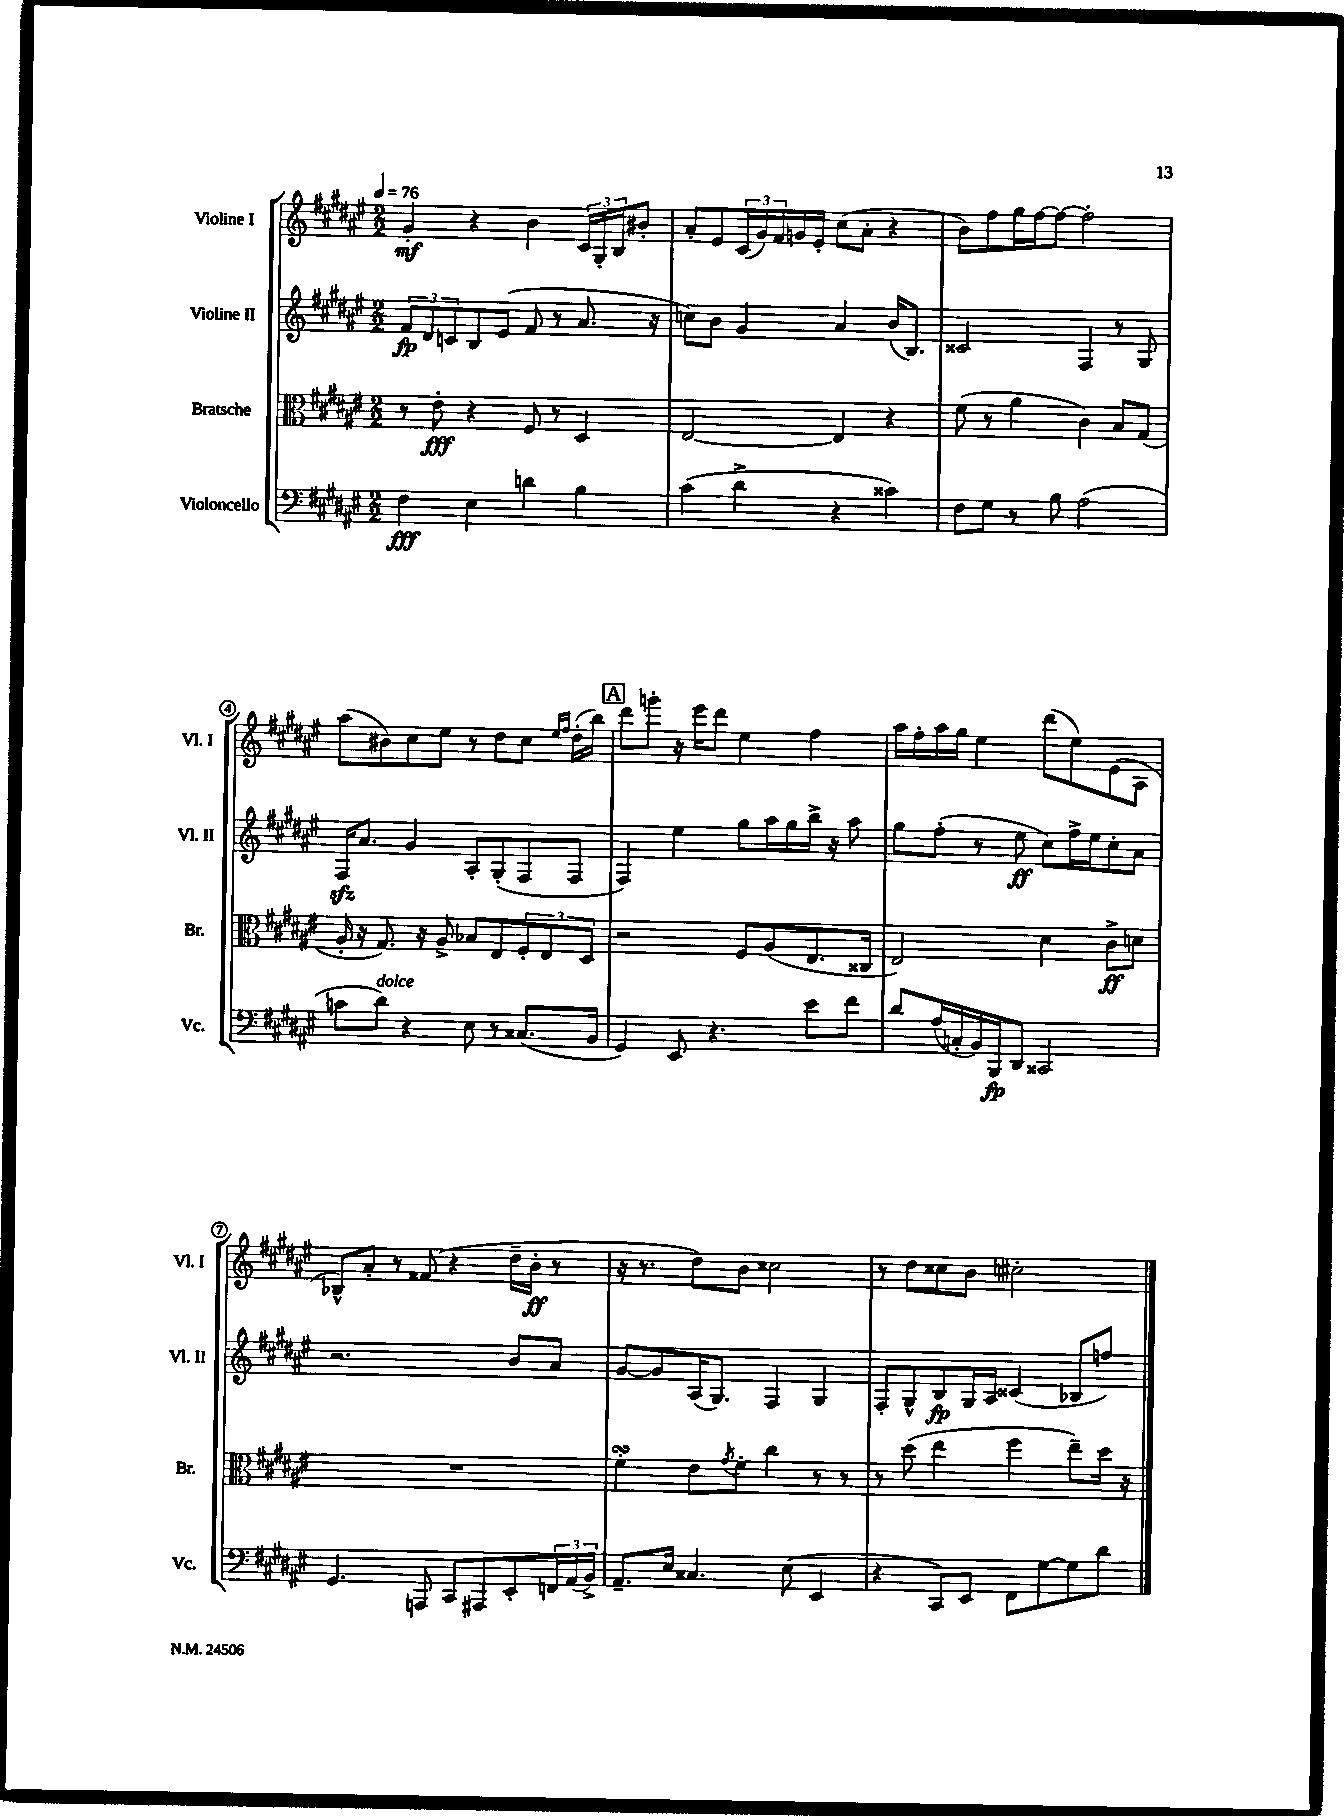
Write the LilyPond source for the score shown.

<<
\new StaffGroup <<
\new Staff = "s0" \with { instrumentName = "Violine I" shortInstrumentName = "Vl. I" } {
    \clef treble \key fis \major \numericTimeSignature \time 2/2 \tempo 4 = 76
    gis'4-.\mf r4 b'4 \tuplet 3/2 { cis'16 gis16-. b16 } bis'8-. |
    ais'8-. eis'8 \tuplet 3/2 { cis'16( gis'16) fis'16 } g'16 eis'16-. cis''8( ais'8-. r4 |
    b'8) fis''8 gis''16 fis''16~ fis''8~ fis''2-. |
    ais''8( bis'8) cis''8 eis''8 r8 dis''8 cis''8 \grace { eis''16 fis''16 } dis''16-.( b''16) |
    \mark \markup { \box "A" } dis'''8 g'''8-. r16 eis'''16 dis'''8 eis''4 fis''4 |
    ais''16 fis''16-. ais''16 gis''16 eis''4 dis'''8( eis''8) eis'8( ais8 |
    bes8-^) ais'8-. r8 fisis'8( r4 dis''16-- b'16-.\ff r8 |
    r16 r8. dis''8) b'8 cisis''2 |
    r8 dis''8 cisis''8 b'8 cis''2-. \bar "|." |
}
\new Staff = "s1" \with { instrumentName = "Violine II" shortInstrumentName = "Vl. II" } {
    \clef treble \key fis \major \numericTimeSignature \time 2/2
    \tuplet 3/2 { fis'8\fp dis'8 c'8 } b8 eis'8( fis'8 r8 ais'8. r16 |
    c''8) b'8 gis'4 ais'4 b'16( b8.) |
    cisis'2 fis4 r8 gis8 |
    fis16\sfz ais'8. gis'4 ais8-. gis8-.( fis8 fis8 |
    \mark \markup { \box "A" } fis4) eis''4 gis''8 ais''16 gis''16 b''16-> r16 ais''8 |
    gis''8 fis''8-.( r8 eis''8\ff cis''8) fis''16-> eis''16 cis''8-. ais'8 |
    r2. b'8 ais'8 |
    gis'8~ gis'8 ais16( gis8.) fis4 gis4 |
    fis8-. gis8-^ b8\fp gis16 ais16 cisis'4( bes8 f''8) \bar "|." |
}
\new Staff = "s2" \with { instrumentName = "Bratsche" shortInstrumentName = "Br." } {
    \clef alto \key fis \major \numericTimeSignature \time 2/2
    r8 eis'8-.\fff r4 fis8 r8 dis4 |
    eis2~ eis4 r4 |
    fis'8( r8 ais'4 cis'4) b8 gis8( |
    ais16-. r16 gis8.) r16 ais8-> bes8 eis8 \tuplet 3/2 { fis8-. eis8 dis8 } |
    \mark \markup { \box "A" } r2 fis8 ais8( eis8. cisis16 |
    eis2) dis'4 cis'8->\ff d'8 |
    R1 |
    fis'4-.\turn eis'8 \acciaccatura { gis'8 } fis'8-. cis''4 r8 r8 |
    r8 dis''8( eis''4 fis''4 eis''8--) dis''16 r16 \bar "|." |
}
\new Staff = "s3" \with { instrumentName = "Violoncello" shortInstrumentName = "Vc." } {
    \clef bass \key fis \major \numericTimeSignature \time 2/2
    fis4\fff eis4 d'4 b4 |
    cis'4( dis'4-> r4 cisis'4) |
    fis8 gis8 r8 b8 ais2( |
    c'8 dis'8^\markup { \italic "dolce" }) r4 eis8 r8 cisis8.( b,16 |
    \mark \markup { \box "A" } gis,4) eis,8 r4. eis'8 fis'8 |
    dis'8 ais16( c16-. b,16) b,,16\fp dis,8 cisis,2 |
    gis,4. a,,8 cis,8 ais,,8 eis,8-. \tuplet 3/2 { f,16 ais,16( b,16->) } |
    ais,8.-- eis16 cisis4. eis8( eis,4 |
    r4 cis,8) eis,8 fis,8 gis8~ gis8 dis'8 \bar "|." |
}
>>
>>
\layout { \context { \Score \override BarNumber.stencil = #(make-stencil-circler 0.1 0.3 ly:text-interface::print) } }
